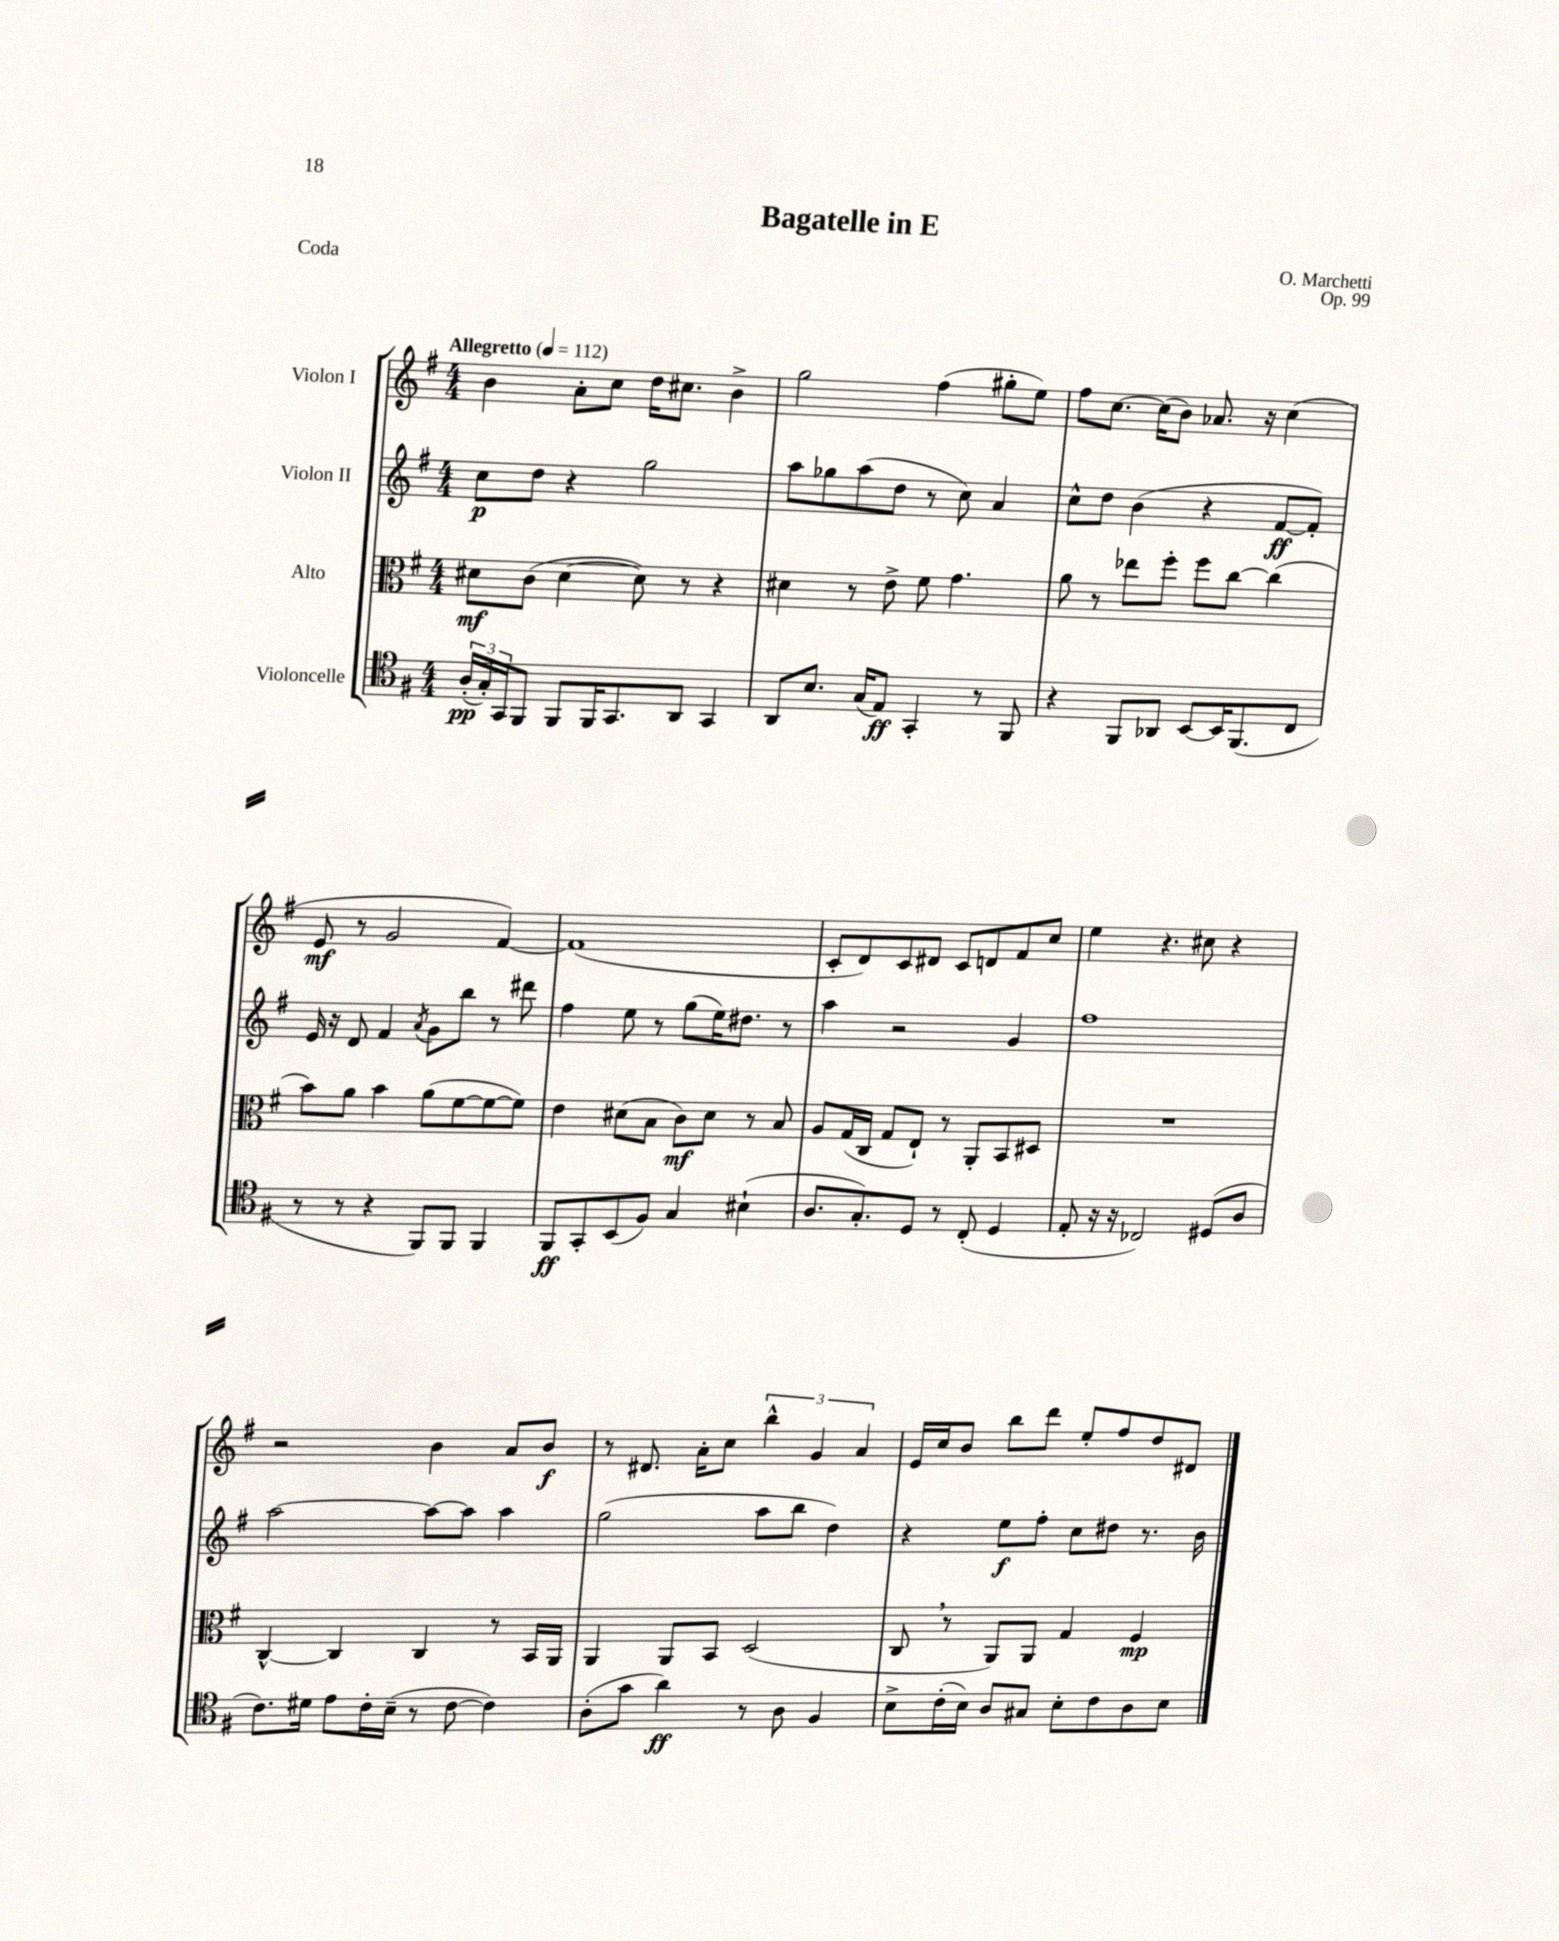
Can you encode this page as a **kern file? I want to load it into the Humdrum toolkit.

**kern	**kern	**kern	**kern
*staff4	*staff3	*staff2	*staff1
*clefC4	*clefC3	*clefG2	*clefG2
*k[f#]	*k[f#]	*k[f#]	*k[f#]
*M4/4	*M4/4	*M4/4	*M4/4
*MM112	*MM112	*MM112	*MM112
(24A'	8d#	8cc	4b
24G')	.	.	.
24GG	.	.	.
8FF#	(8c	8dd	.
8FF#	[4d#	4r	8a'
16FF#	.	.	8cc
8.GG	.	.	.
.	8d#])	2gg	16dd
.	.	.	8.cc#
8AA	8r	.	.
4GG	4r	.	4b^
=	=	=	=
8AA	4d#	8aa	2gg
8.B	.	8gg-	.
.	8r	(8aa	.
(16G	.	.	.
8E)	8e^	8dd	.
4GG'	8f#	8r	(4ff#
.	4.g	8cc)	.
8r	.	4a	8gg#'
8FF#	.	.	8ee)
=	=	=	=
4r	8a	8cc^^	8ff#
.	8r	8dd	[8.cc
8FF#	8ee-	(4b	.
.	.	.	(16cc]
8AA-	8ff#'	.	8b)
[8BB	8ff#	4r	8.a-
16BB]	[8cc	.	.
(8.FF#	.	.	16r
.	(4cc]	[8f#	(4cc
8C	.	8f#'])	.
=	=	=	=
8r	8b)	16e	8e
.	.	16r	.
8r	8a	8d	8r
4r	4b	4f#	2g
.	.	8qa	.
8FF#)	(8a	8g	.
8FF#	[8f#	8bb	.
4FF#	8f#_	8r	[4f#)
.	8f#])	8ddd#	.
=	=	=	=
8FF#	4e	4ff#	(1f#]
8GG'	.	.	.
(8BB	(8d#	8ee	.
8F#)	8B	8r	.
4G	8c)	(8gg	.
.	8d#	16ee)	.
.	.	8.dd#	.
(4B#`	8r	.	.
.	8B	8r	.
=	=	=	=
8.A	8A	4aa	8c'
.	(16G	.	8d)
8.G')	16C	.	.
.	8G	2r	8c
8D	8E`)	.	8d#
8r	8r	.	8c
(8C'	8AA'	.	8d
4D	8BB	4g	8f#
.	8D#	.	8cc
=	=	=	=
8E'	1r	1ff#	4ee
16r	.	.	.
16r	.	.	.
2C-)	.	.	4.r
.	.	.	8cc#
(8D#	.	.	4r
8A	.	.	.
=	=	=	=
8.c)	[4C^^	[2aa	2r
16d#	.	.	.
8e	4C]	.	.
16c'	.	.	.
(16B~	.	.	.
8r	4C	8aa_	4b
[8c	.	8aa]	.
4c])	8r	4aa	8a
.	16BB	.	8b
.	16AA	.	.
=	=	=	=
(8A'	4AA	(2gg	8r
8g	.	.	8.d#
4a)	8AA	.	.
.	.	.	16a'
.	8BB	.	8cc
8r	(2D	8aa	6bb^^
8A	.	8bb	.
.	.	.	6g
4F#	.	4dd)	.
.	.	.	6a
=	=	=	=
8B^	8C	4r	16e
.	.	.	16cc
(16c'	8r	.	8b
16B)	.	.	.
8A	8AA)	8ee	8bb
8G#	8AA	8ff#'	8ddd
8B'	4G	8cc	8ee'
8c	.	8dd#	8ff#
8A	4F#	8.r	8dd
8B	.	.	8d#
.	.	16b	.
==	==	==	==
*-	*-	*-	*-
